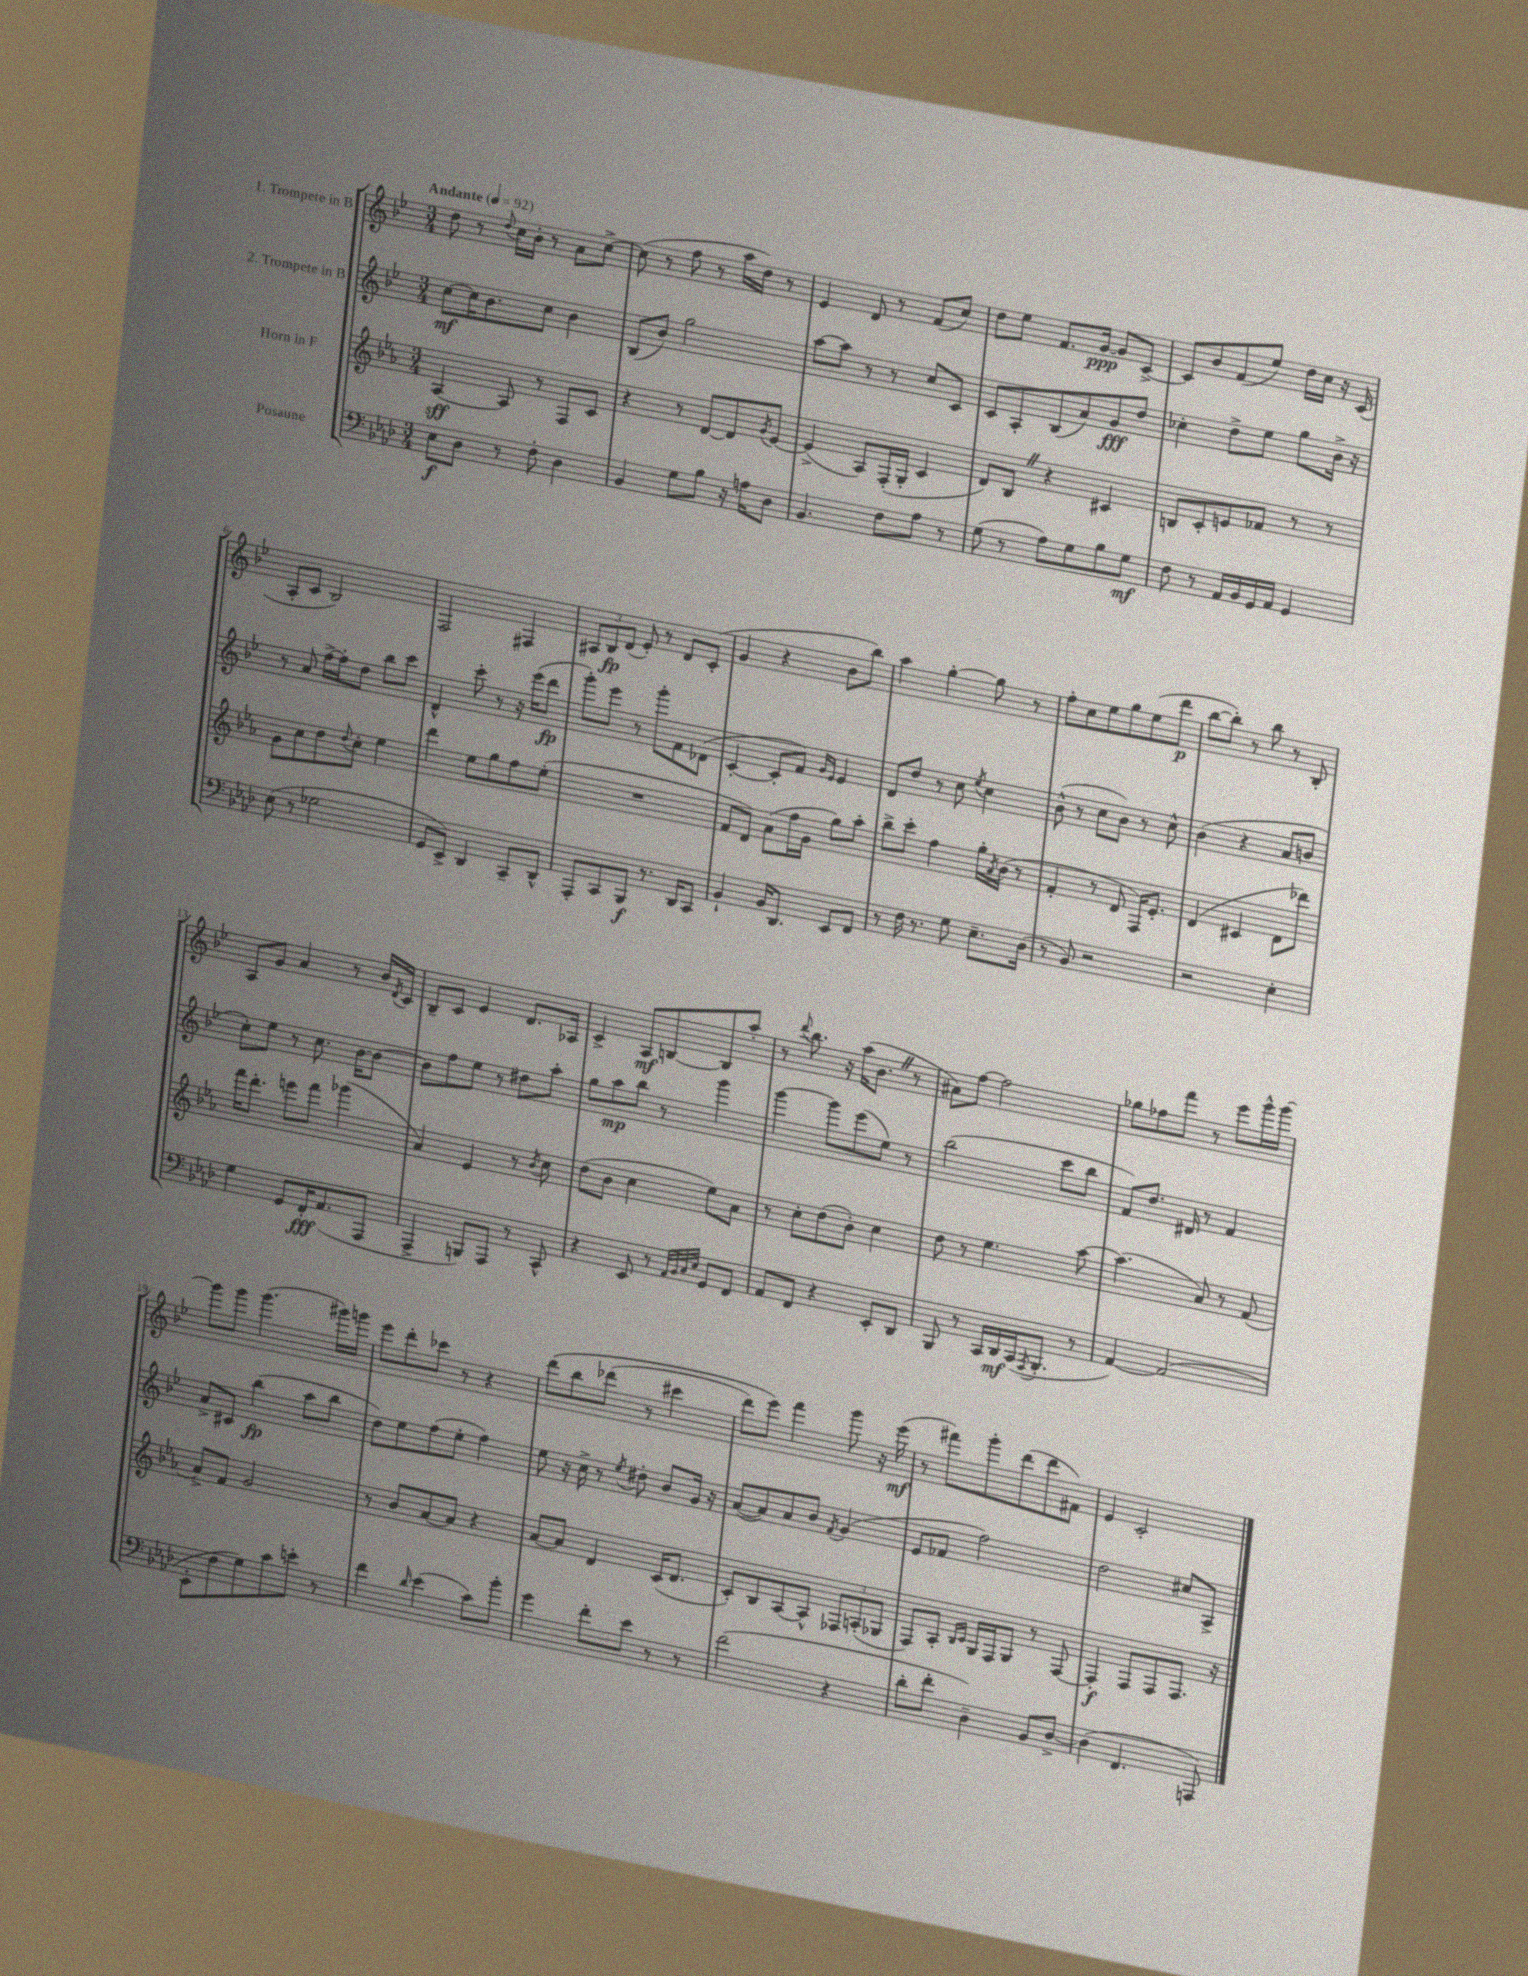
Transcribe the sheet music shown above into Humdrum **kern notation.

**kern	**dynam	**kern	**dynam	**kern	**dynam	**kern	**dynam
*part4	*part4	*part3	*part3	*part2	*part2	*part1	*part1
*staff4	*staff4	*staff3	*staff3	*staff2	*staff2	*staff1	*staff1
*I"Posaune	*	*I"Horn in F	*	*I"2. Trompete in B	*	*I"1. Trompete in B	*
*clefF4	*	*clefG2	*	*clefG2	*	*clefG2	*
*k[b-e-a-d-]	*	*k[b-e-a-]	*	*k[b-e-]	*	*k[b-e-]	*
*M3/4	*	*M3/4	*	*M3/4	*	*M3/4	*
*MM92	*	*MM92	*	*MM92	*	*MM92	*
=1	=1	=1	=1	=1	=1	=1	=1
!	!	!	!	!	!	!LO:TX:a:B:t=Andante	!
8E-\L	f	[4A-/	sff	[8cc\L	mf	8dd\	.
8D-\J	.	.	.	16cc\K]	.	8r	.
.	.	.	.	8.b-\	.	.	.
.	.	.	.	.	.	8qqdd/	.
8r	.	8A-/]	.	.	.	16cc\LL	.
.	.	.	.	.	.	16b-'\JJ	.
8F'\	.	8r	.	8cc\J	.	8r	.
4D-\	.	8F/L	.	4b-\	.	8a\L	.
.	.	8c/J	.	.	.	[8cc^\J	.
=2	=2	=2	=2	=2	=2	=2	=2
4BB-/	.	4r	.	(8B-/L	.	(8cc\]	.
.	.	.	.	8b-/J)	.	8r	.
8G\L	.	8r	.	2gg\	.	8ff\	.
8B-\J	.	[8d/L	.	.	.	8r	.
16r	.	8d/]	.	.	.	16aa\LL	.
16An\KL	.	.	.	.	.	16dd\JJ)	.
.	.	8qg/	.	.	.	.	.
8D-\J	.	[8e-/J	.	.	.	8r	.
=3	=3	=3	=3	=3	=3	=3	=3
4.BB-/	.	(4e-^/]	.	[8aa\L	.	4e-/	.
.	.	.	.	8aa\J]	.	.	.
.	.	8A-/L)	.	8r	.	8d/	.
8F\L	.	(16F'/L	.	8r	.	8r	.
.	.	16G'/JJ	.	.	.	.	.
8A-\J	.	4c/	.	8cc/L	.	(8f/L	.
8r	.	.	.	8c/J	.	8cc/J)	.
=4	=4	=4	=4	=4	=4	=4	=4
(8G\	.	8d/L)	.	8c/L	.	8dd\L	.
8r	.	8B-Z/J	.	8A'/	.	8ee-\J	.
8A-\L)	.	4r	.	(8B-/	.	8.f/L	.
8G\	.	.	.	8a/)	.	.	.
.	.	.	.	.	.	[16g/Jk	ppp
8B-\	.	4c#X/	.	8g/	fff	8g/L]	.
8G\J	mf	.	.	8dd/J	.	[8c^/J	.
=5	=5	=5	=5	=5	=5	=5	=5
8F\	.	8Bn/L	.	4cc-X'\	.	8c/L]	.
8r	.	8c'/	.	.	.	8b-/	.
16AA-/LL	.	8en/	.	8dd^\L	.	(8f/	.
16BB-/	.	.	.	.	.	.	.
16GG/	.	8f-X/J	.	8ee-\J	.	8ee-/J)	.
16AA-/JJ	.	.	.	.	.	.	.
4GG/	.	8r	.	8gg\L	.	16dd\LL	.
.	.	.	.	.	.	16cc\JJ	.
.	.	8r	.	16b-^\Jk	.	16r	.
.	.	.	.	16r	.	(16c/	.
!!LO:LB:g=z
=6	=6	=6	=6	=6	=6	=6	=6
(8E-\	.	8g\L	.	8r	.	8A'/L	.
8r	.	8cc\	.	8a/	.	8c/J	.
2G-X\	.	8dd\	.	[16ff^\LL	.	2B-/)	.
.	.	.	.	16ff'\J]	.	.	.
.	.	8qqdd/	.	.	.	.	.
.	.	8cc'\J	.	8dd\J	.	.	.
.	.	4ee-\	.	8bb-\L	.	.	.
.	.	.	.	8ccc\J	.	.	.
=7	=7	=7	=7	=7	=7	=7	=7
8GG/L	.	4ddd\	.	4d^^/	.	2F/	.
8EE-^/J)	.	.	.	.	.	.	.
4DD-/	.	8ee-\L	.	8ccc'\	.	.	.
.	.	8gg\	.	8r	.	.	.
8CC~/L	.	8ff\	.	16r	.	4F#X/	.
.	.	.	.	(16eee-\KL	.	.	.
8DD-^^/J	.	(8ee-'\J	.	8ddd\J	fp	.	.
=8	=8	=8	=8	=8	=8	=8	=8
8AAA-'/L	.	2.r	.	8ggg'\L)	.	12A#X/L	.
.	.	.	.	.	.	12B-/	fp
8CC/	.	.	.	8eee-\J	.	.	.
.	.	.	.	.	.	(12d/J	.
8BBB-/J	f	.	.	8r	.	8e-'/)	.
8.r	.	.	.	8ggg'\L	.	8r	.
.	.	.	.	8f\	.	8d/L	.
16DD-/KL	.	.	.	.	.	.	.
8CC/J	.	.	.	(8d-X\J	.	(8c'/J	.
=9	=9	=9	=9	=9	=9	=9	=9
4BB-`/	.	8f/L	.	[4c'/	.	4g/	.
.	.	8d/J)	.	.	.	.	.
16BB-/KL	.	(8a-\L	.	8c'/L]	.	4r	.
8.DD-/J	.	.	.	.	.	.	.
.	.	16ff\L	.	8f/J)	.	.	.
.	.	16g\JJ	.	.	.	.	.
.	.	.	.	16qqg/LL	.	.	.
.	.	.	.	16qqe-/JJ	.	.	.
8EE-/L	.	8gg\L)	.	4e-/	.	8b-\L	.
8FF/J	.	8aa-'\J	.	.	.	8bb-\J)	.
=10	=10	=10	=10	=10	=10	=10	=10
8r	.	8bb-^\L	.	8d/L	.	4aa\	.
16F\	.	8ccc'\J	.	8dd/J	.	.	.
8.r	.	.	.	.	.	.	.
.	.	4ff\	.	8r	.	[4gg'\	.
8G\	.	.	.	8cc\	.	.	.
.	.	.	.	8qee-/	.	.	.
8.E-~\L	.	16gg'\LL	.	4cc\	.	8gg\]	.
.	.	8qa-/	.	.	.	.	.
.	.	(16b-\JJ	.	.	.	.	.
.	.	8r	.	.	.	8r	.
(16D-\Jk	.	.	.	.	.	.	.
=11	=11	=11	=11	=11	=11	=11	=11
8r	.	4f'/	.	(8b-^^\	.	8ff'\L	.
8BB-/)	.	.	.	8r	.	8cc\	.
2r	.	8r	.	8cc\L	.	8ee-\	.
.	.	8d/	.	8b-\J)	.	8gg\	.
.	.	16F/KL)	.	8r	.	(8ee-\	.
.	.	8.e-'/J	.	.	.	.	.
.	.	.	.	8cc^^\	.	8ddd\J	p
=12	=12	=12	=12	=12	=12	=12	=12
2r	.	(4d/	.	(4b-\	.	[8bb-\L	.
.	.	.	.	.	.	8bb-'\J])	.
.	.	4c#X/	.	4r	.	8r	.
.	.	.	.	.	.	8bb-\	.
4E-'\	.	8d\L	.	8a/L	.	8r	.
.	.	8ddd-X\J)	.	8bn/J	.	8B-'/	.
!!LO:LB:g=z
=13	=13	=13	=13	=13	=13	=13	=13
4G\	.	16fff\KL	.	8cc'\L)	.	8A/L	.
.	.	8.ddd'\J	.	.	.	.	.
.	.	.	.	8ee-\J	.	8g/J	.
8GG/L	.	8eeen\L	.	8r	.	4a/	.
16FF'/K	fff	8fff\J	.	8.cc\	.	.	.
(8.AA-/	.	.	.	.	.	.	.
.	.	(4ggg-X\	.	.	.	8r	.
.	.	.	.	[16b-\KL	.	.	.
8AAA-/J	.	.	.	8b-\J_	.	16b-/LL	.
.	.	.	.	.	.	8qd/	.
.	.	.	.	.	.	16c/JJ	.
=14	=14	=14	=14	=14	=14	=14	=14
4AAA-^/	.	4a-/)	.	8b-\L]	.	8B-~/L	.
.	.	.	.	8ff\	.	8c/J	.
8BBBn/L)	.	4e-/	.	8ee-\J	.	4e-/	.
8AAA-/J	.	.	.	8r	.	.	.
8r	.	8r	.	8dd#X\L	.	8.d/L	.
.	.	8qb-/	.	.	.	.	.
8CC^^/	.	8cc\	.	8aa'\J	.	.	.
.	.	.	.	.	.	16A-X/Jk	.
=15	=15	=15	=15	=15	=15	=15	=15
4r	.	(8dd\L	.	8gg\L	.	4c^/	.
.	.	8b-\J	.	8aa\	mp	.	.
8EE-/	.	4cc\	.	8bb-\J	.	8A/L	mf
8r	.	.	.	8r	.	[8Bn/	.
32qqAA-/LLL	.	.	.	.	.	.	.
32qqBB-/	.	.	.	.	.	.	.
32qqC/	.	.	.	.	.	.	.
32qqE-/JJJ	.	.	.	.	.	.	.
8GG/L	.	8ee-\L)	.	4ggg\	.	8B/]	.
8FF/J	.	8a-\J	.	.	.	8aa'/J	.
=16	=16	=16	=16	=16	=16	=16	=16
8AA-/L	.	8r	.	[4ggg\	.	8r	.
.	.	.	.	.	.	8qqddd/	.
8FF/J	.	8cc'\L	.	.	.	8.bb-\	.
4r	.	(8dd\	.	8ggg\L]	.	.	.
.	.	.	.	.	.	16r	.
.	.	8b-'\J)	.	(8eee-\	.	(16aa\KL	.
.	.	.	.	.	.	8.b-Z\J	.
8EE-'/L	.	4cc\	.	8ee-\J)	.	.	.
8DD-/J	.	.	.	8r	.	8r	.
=17	=17	=17	=17	=17	=17	=17	=17
8BBB-/	.	8dd\	.	(2bb-\	.	8a#X\L)	.
8r	.	8r	.	.	.	[8ff\J	.
16CC/LL	.	4.ee-\	.	.	.	2ff\]	.
16DD-/	mf	.	.	.	.	.	.
(16CC/J	.	.	.	.	.	.	.
8qAAA-/	.	.	.	.	.	.	.
8.BBB-'/J	.	.	.	.	.	.	.
.	.	.	.	8ccc\L	.	.	.
8r	.	[8aa-\	.	8bb-\J	.	.	.
=18	=18	=18	=18	=18	=18	=18	=18
[4AA-/)	.	(4.aa-\]	.	8f/L)	.	8gg-X\L	.
.	.	.	.	8.dd/J	.	8ff-X\	.
(2AA-/]	.	.	.	.	.	8fff\J	.
.	.	.	.	16d#X/	.	.	.
.	.	8a-/)	.	8r	.	8r	.
.	.	8r	.	4f/	.	8eee-\L	.
.	.	(8f/	.	.	.	16ggg^^\L	.
.	.	.	.	.	.	[16ggg\JJ	.
!!LO:LB:g=z
=19	=19	=19	=19	=19	=19	=19	=19
8EE-'\L	.	8a-^/L)	.	8a^/L	.	8ggg\L]	.
8F\	.	8f/J	.	8c#X/J	.	8ggg\J	.
8G\)	.	2g/	.	(4bb-\	fp	(4.ggg\	.
8c\	.	.	.	.	.	.	.
8en'\J	.	.	.	8aa\L	.	.	.
8r	.	.	.	8bb-\J	.	16ggg#X\LL)	.
.	.	.	.	.	.	16gggn\JJ	.
=20	=20	=20	=20	=20	=20	=20	=20
4f\	.	8r	.	8dd\L)	.	8eee-\L	.
.	.	8b-/L	.	8ee-\	.	8ddd'\	.
16qqd-/	.	.	.	.	.	.	.
(4e-\	.	[8a-/	.	(8ff\	.	8ccc-X\J	.
.	.	8a-/J]	.	8ee-'\J	.	8r	.
8c\L)	.	4r	.	4ff\)	.	4r	.
8b-'\J	.	.	.	.	.	.	.
=21	=21	=21	=21	=21	=21	=21	=21
4g\	.	[8a-/L	.	8ee-\	.	(8ddd\L	.
.	.	8a-/J]	.	16r	.	8bb-\	.
.	.	.	.	16cc^\	.	.	.
8f'\L	.	4d/	.	8r	.	(8ddd-X\J	.
.	.	.	.	8qee-/	.	.	.
8e-\J	.	.	.	8dd#X'\	.	8r	.
8r	.	(16c/KL	.	8b-/L	.	4ccc#X\	.
.	.	8.d/J	.	.	.	.	.
8r	.	.	.	16g/Jk	.	.	.
.	.	.	.	16r	.	.	.
=22	=22	=22	=22	=22	=22	=22	=22
(2f\	.	8c'/L)	.	([8a/L	.	8ddd\L)	.
.	.	8B-/	.	8a/])	.	8eee-\J)	.
.	.	[8A-/	.	8a/	.	4fff\	.
.	.	8A-^^/J]	.	8b-/J	.	.	.
.	.	.	.	8qf/	.	.	.
4r	.	12F-X/L	.	(4g/	.	8ggg\	.
.	.	(12An'/	.	.	.	.	.
.	.	.	.	.	.	16r	.
.	.	12G-X/J	.	.	.	.	.
.	.	.	.	.	.	(16eee-\	mf
=23	=23	=23	=23	=23	=23	=23	=23
8d-'\L	.	8F/L)	.	8e-/L	.	8r	.
8f'\J	.	8A-'/J	.	8f-X/J	.	8fff#X\L)	.
.	.	16qqB-/LL	.	.	.	.	.
.	.	16qqc/JJ	.	.	.	.	.
4D-~\)	.	16G/LL	.	2ff\)	.	8ggg'\	.
.	.	16F/J	.	.	.	.	.
.	.	8G/J	.	.	.	(8ddd\	.
8BB-/L	.	8r	.	.	.	8ddd\	.
[8D-^/J	.	[8F/	.	.	.	8f#X\J)	.
=24	=24	=24	=24	=24	=24	=24	=24
(4D-\]	.	4F'/]	f	2dd\	.	4e-/	.
4.FF/	.	8F/L	.	.	.	2c'/	.
.	.	8F/	.	.	.	.	.
.	.	8.F/J	.	8cc#X/L	.	.	.
8AAAn/)	.	.	.	8A^/J	.	.	.
.	.	16r	.	.	.	.	.
==	==	==	==	==	==	==	==
*-	*-	*-	*-	*-	*-	*-	*-
